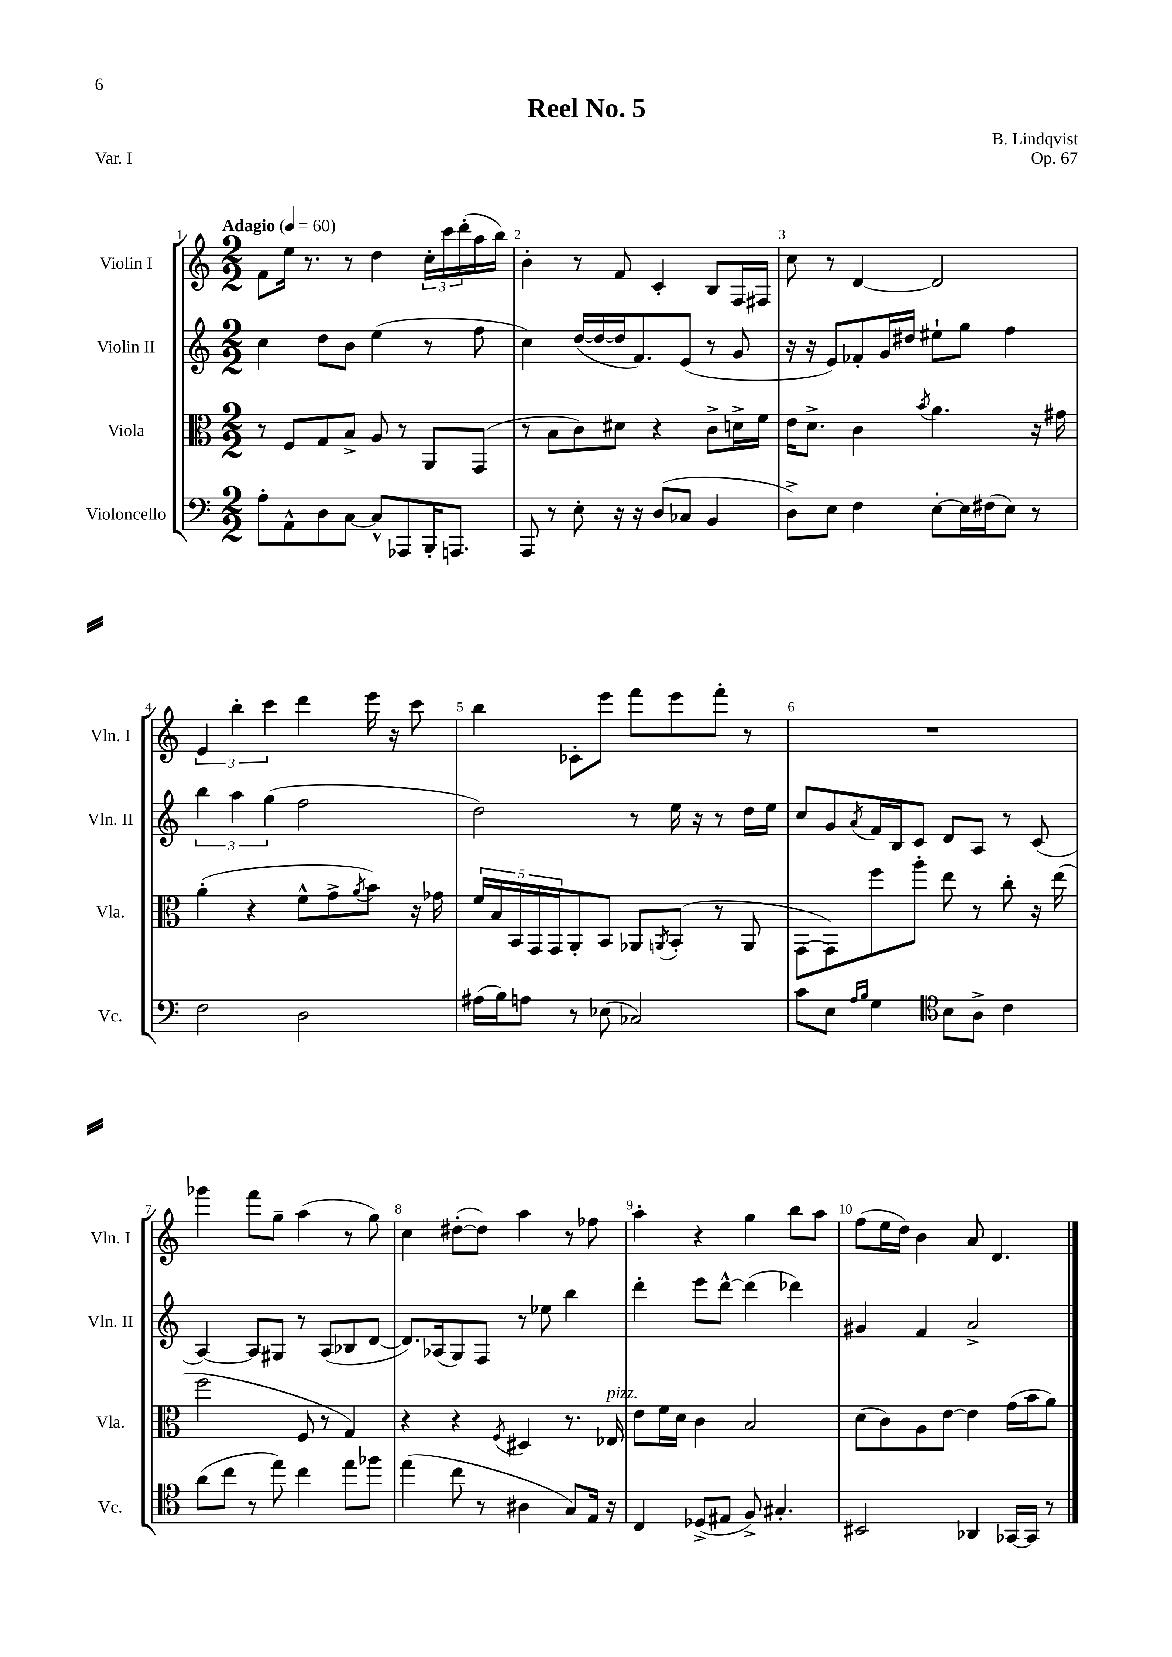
\header { title = "Reel No. 5" composer = "B. Lindqvist" opus = "Op. 67" piece = "Var. I" }
<<
\new StaffGroup <<
\new Staff = "s0" \with { instrumentName = "Violin I" shortInstrumentName = "Vln. I" } {
    \clef treble \key c \major \numericTimeSignature \time 2/2 \tempo "Adagio" 4 = 60
    f'8 e''16 r8. r8 d''4 \tuplet 3/2 { c''16-. c'''16 d'''16-.( } a''16 b''16) |
    b'4-. r8 f'8 c'4-. b8 f16 fis16 |
    c''8 r8 d'4~ d'2 |
    \tuplet 3/2 { e'4 b''4-. c'''4 } d'''4 e'''16 r16 c'''8 |
    b''4 ces'8-. e'''8 f'''8 e'''8 f'''8-. r8 |
    R1 |
    ges'''4 f'''8 g''8-- a''4( r8 g''8) |
    c''4 dis''8~-.( dis''8) a''4 r8 fes''8 |
    a''4-. r4 g''4 b''8 a''8 |
    f''8( e''16 d''16) b'4 a'8 d'4. \bar "|." |
}
\new Staff = "s1" \with { instrumentName = "Violin II" shortInstrumentName = "Vln. II" } {
    \clef treble \key c \major \numericTimeSignature \time 2/2
    c''4 d''8 b'8 e''4( r8 f''8 |
    c''4) d''16~( d''16~ d''16 f'8.) e'8( r8 g'8 |
    r16 r16 e'8) fes'8-. g'16 dis''16 eis''8-! g''8 f''4 |
    \tuplet 3/2 { b''4 a''4 g''4( } f''2 |
    d''2) r8 e''16 r16 r8 d''16 e''16 |
    c''8 g'8 \acciaccatura { a'8 } f'16 b16 c'8 d'8 a8 r8 c'8( |
    a4~) a8 gis8 r8 a8( bes8 d'8~ |
    d'8.) aes16( g8) f8 r8 ees''8 b''4 |
    d'''4-. e'''8 d'''8~-^ d'''4( des'''4) |
    gis'4 f'4 a'2-> \bar "|." |
}
\new Staff = "s2" \with { instrumentName = "Viola" shortInstrumentName = "Vla." } {
    \clef alto \key c \major \numericTimeSignature \time 2/2
    r8 f8 g8 b8-> a8 r8 a,8 g,8( |
    r8 b8 c'8) dis'8 r4 c'8-> d'16-> f'16 |
    e'16 d'8.-> c'4 \acciaccatura { b'8 } a'4. r16 gis'16 |
    a'4-.( r4 f'8-^ g'8-> \acciaccatura { a'8 } b'8) r16 ges'16 |
    \tuplet 5/4 { f'16 b16 b,16 g,16 g,16 } a,8-. b,8 aes,8 \acciaccatura { a,8 } b,8-.( r8 a,8 |
    g,8~ g,8) f''8 a''8-. e''8 r8 c''8-. r16 e''16( |
    f''2 f8 r8 g4) |
    r4 r4 \acciaccatura { f8 } dis4 r8. ees16^\markup { \italic "pizz." } |
    e'8 f'16 d'16 c'4 b2 |
    d'8( c'8) a8 e'8~ e'4 g'16( b'16 a'8) \bar "|." |
}
\new Staff = "s3" \with { instrumentName = "Violoncello" shortInstrumentName = "Vc." } {
    \clef bass \key c \major \numericTimeSignature \time 2/2
    a8-. a,8-^ d8 c8~ c8-^ aes,,8 b,,16-. a,,8. |
    a,,8 r8 e8-. r16 r16 d8( ces8 b,4 |
    d8->) e8 f4 e8~-. e16 fis16( e8) r8 |
    f2 d2 |
    ais16( b16) a8 r8 ees8( ces2) |
    c'8 e8 \grace { a16 b16 } g4 \clef tenor b8 a8-> c'4 |
    a'8( c''8 r8 e''8) c''4 e''8 fes''8 |
    e''4( c''8 r8 ais4 g8) e16 r16 |
    c4 des8->( eis8 f8->) gis4.-. |
    bis,2 aes,4 ges,16~ ges,16 r8 \bar "|." |
}
>>
>>
\layout { \context { \Score \override BarNumber.break-visibility = ##(#f #t #t) barNumberVisibility = #all-bar-numbers-visible } }
